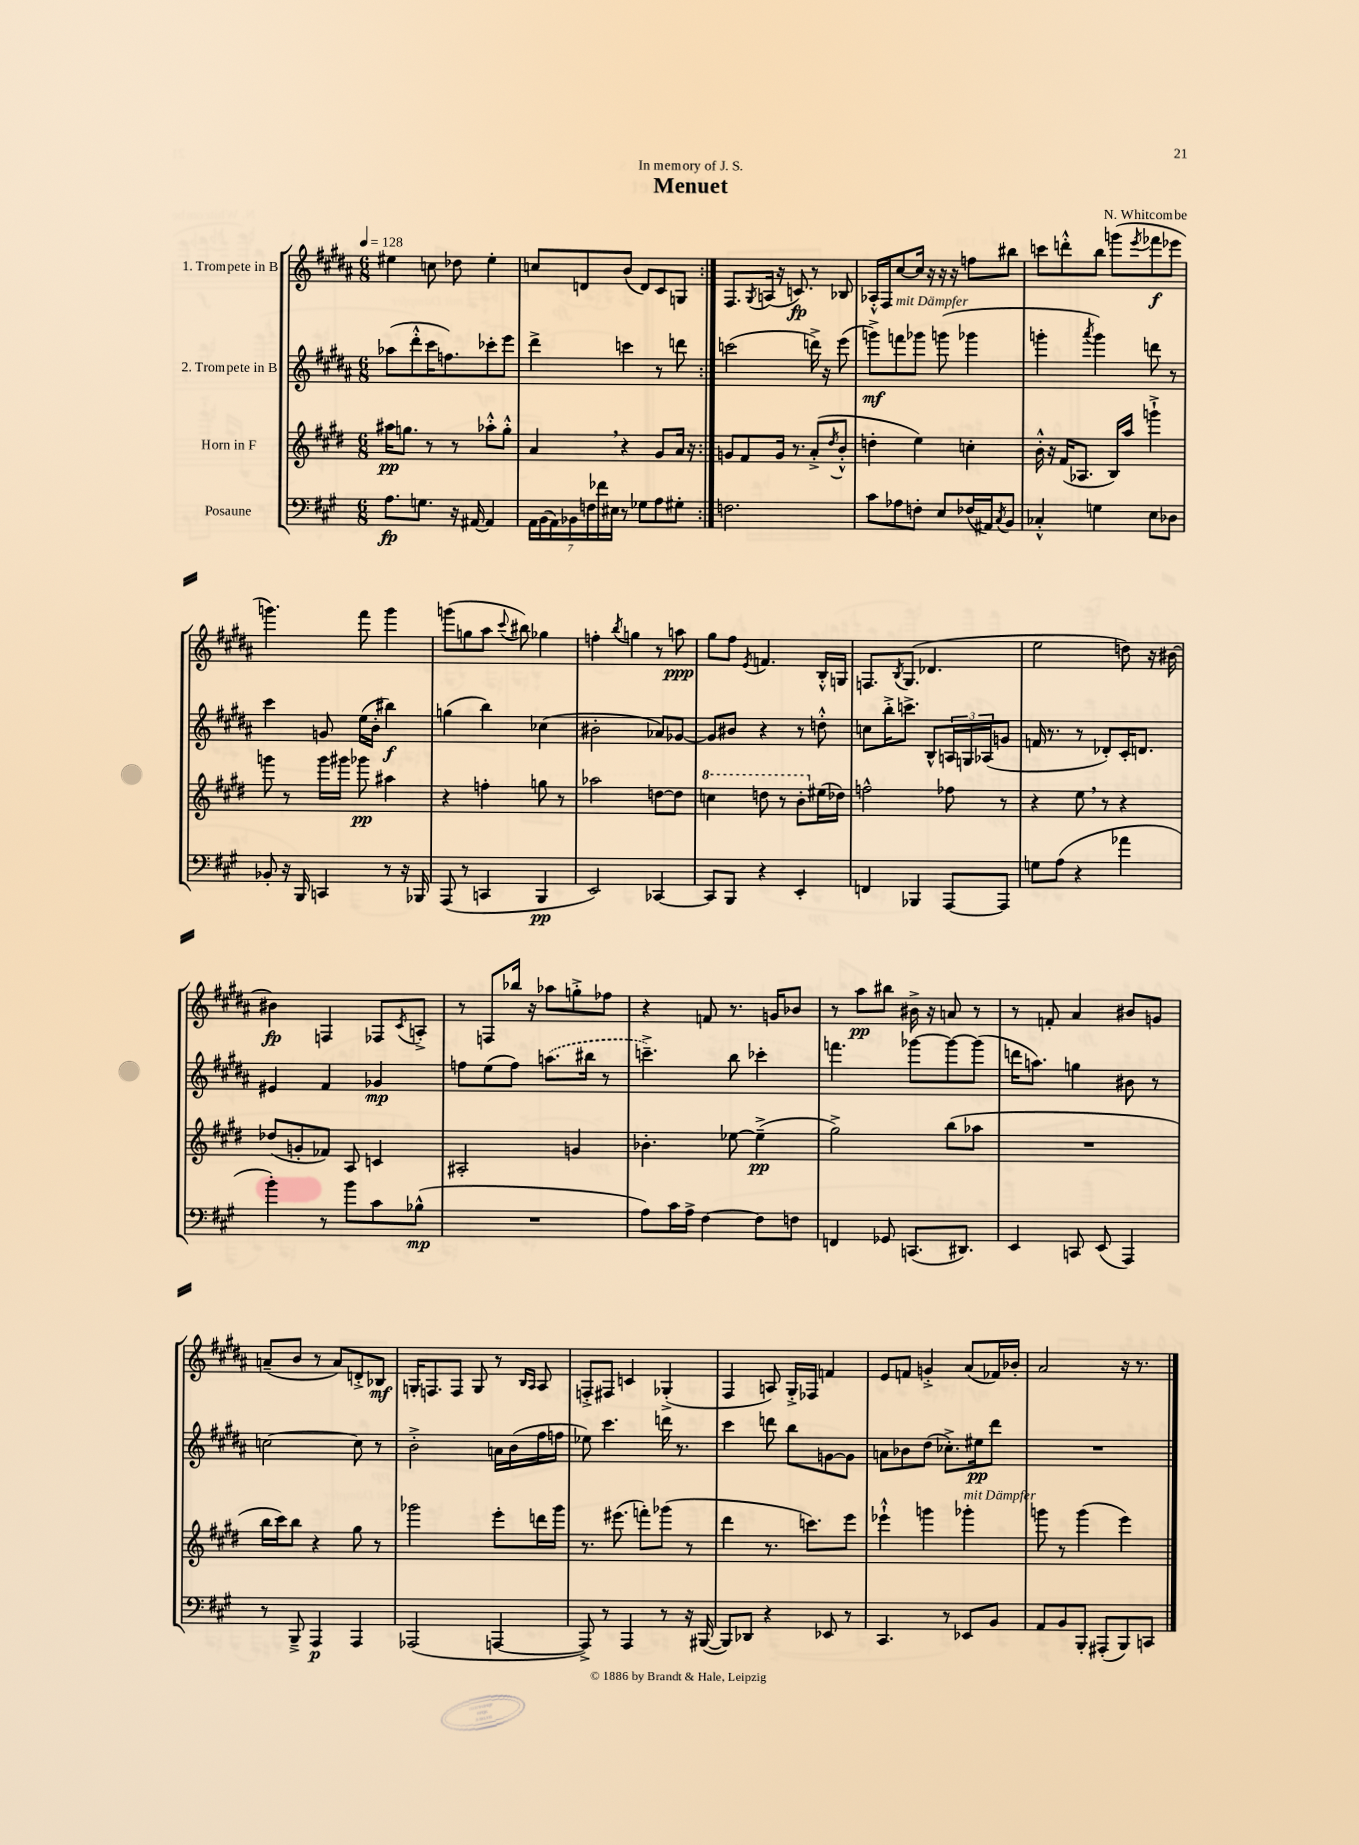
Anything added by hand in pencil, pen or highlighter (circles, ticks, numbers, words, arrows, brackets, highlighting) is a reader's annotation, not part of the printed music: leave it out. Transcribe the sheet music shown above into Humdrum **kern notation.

**kern	**dynam	**kern	**dynam	**kern	**dynam	**kern	**dynam
*part4	*part4	*part3	*part3	*part2	*part2	*part1	*part1
*staff4	*staff4	*staff3	*staff3	*staff2	*staff2	*staff1	*staff1
*I"Posaune	*	*I"Horn in F	*	*I"2. Trompete in B	*	*I"1. Trompete in B	*
*clefF4	*	*clefG2	*	*clefG2	*	*clefG2	*
*k[f#c#g#]	*	*k[f#c#g#d#]	*	*k[f#c#g#d#a#]	*	*k[f#c#g#d#a#]	*
*M6/8	*	*M6/8	*	*M6/8	*	*M6/8	*
*MM128	*	*MM128	*	*MM128	*	*MM128	*
=1	=1	=1	=1	=1	=1	=1	=1
8.A\L	fp	16aa#X\KL	pp	(8aa-X\L	.	4ee#X\	.
.	.	8.ggn\J	.	.	.	.	.
.	.	.	.	8ddd#'^^\	.	.	.
8.Gn\J	.	.	.	.	.	.	.
.	.	8r	.	16ccc#\K	.	8ccn\	.
.	.	.	.	8.ffn\)	.	.	.
16r	.	8r	.	.	.	8dd-X\	.
[16AA#X/	.	.	.	.	.	.	.
4AA#/]	.	8aa-X'^^\L	.	8ccc-X'\	.	4ee#'\	.
.	.	8gg'^^\J	.	8eee\J	.	.	.
=2	=2	=2	=2	=2	=2	=2	=2
28AA\LL	.	4a,/	.	4ddd#^\	.	8ccn/L	.
(28BB\	.	.	.	.	.	.	.
28AA\)	.	.	.	.	.	.	.
28BB-X\	.	.	.	.	.	.	.
.	.	.	.	.	.	8dn/	.
28Fn\	.	.	.	.	.	.	.
28f-X\	.	.	.	.	.	.	.
28E#X\JJ	.	.	.	.	.	.	.
8r	.	4r	.	4cccn\	.	(8b/J	.
8G-X\L	.	.	.	.	.	8d/L)	.
8A\	.	8g#/L	.	8r	.	8c#/	.
8G#X'\J	.	16a/Jk	.	8dddn\	.	8Gn/J	.
.	.	16r	.	.	.	.	.
=3:|!	=3:|!	=3:|!	=3:|!	=3:|!	=3:|!	=3:|!	=3:|!
2.Fn\	.	8gn/L	.	(2cccn\	.	8.F#/L	.
.	.	8f#/	.	.	.	.	.
.	.	.	.	.	.	8qG#/	.
.	.	.	.	.	.	(16An/Jk	.
.	.	16g/Jk	.	.	.	16r	.
.	.	8.r	.	.	.	8.cn/)	fp
.	.	(8a'^/L	.	16dddn^\)	.	8r	.
.	.	.	.	16r	.	.	.
.	.	8qdd#/	.	.	.	.	.
.	.	8b'^^/J	.	(8eee\	.	8B-X/	.
=4	=4	=4	=4	=4	=4	=4	=4
8c#\L	.	4ddn'\	.	8gggn^\L)	mf	16A-X'^^/LL	.
.	.	.	.	.	.	16F#/J	.
!	!	!	!	!LO:TX:a:i:t=mit Dämpfer	!	!	!
8A-X\	.	.	.	8fffn\	.	[8cc#/	.
8Fn'\J	.	4ee\)	.	8ggg-X\J	.	16cc#/Jk]	.
.	.	.	.	.	.	16r	.
8E/L	.	.	.	(8gggn\	.	16r	.
.	.	.	.	.	.	16r	.
(16F-X/L	.	4ccn'\	.	4ggg-X\	.	8ffn\L	.
16AA#X/J)	.	.	.	.	.	.	.
8qC#/	.	.	.	.	.	.	.
8BB/J	.	.	.	.	.	8bb#X\J	.
=5	=5	=5	=5	=5	=5	=5	=5
4C-X'^^/	.	16b'^^\	.	4gggn'\	.	8cccn\L	.
.	.	16r	.	.	.	.	.
.	.	(16f#/KL	.	.	.	8dddn'^^\	.
.	.	8.A-X/J	.	.	.	.	.
.	.	.	.	8qaaa#/	.	.	.
4Gn\	.	.	.	4ggg\)	.	8bb\J	.
.	.	16B/LL)	.	.	.	(8gggn\L	.
.	.	16aa/JJ	.	.	.	.	.
.	.	.	.	.	.	8qeee/	.
8E\L	.	4gggn`^\	.	8dddn\	.	8fff-X\	f
8D-X\J	.	.	.	8r	.	8eee-X\J	.
!!LO:LB:g=z
=6	=6	=6	=6	=6	=6	=6	=6
8BB-X'/	.	8gggn\	.	4ccc#\	.	4.gggn\)	.
16r	.	8r	.	.	.	.	.
16BBB/	.	.	.	.	.	.	.
4CCn/	.	16ggg\LL	.	8gn/	.	.	.
.	.	16ggg#X\JJ	.	.	.	.	.
.	.	8ggg-X\	pp	(16ee\LL	.	8fff#\	.
.	.	.	.	16b'\JJ	.	.	.
8r	.	4aa#X\	.	4bb#X\)	f	4ggg\	.
16r	.	.	.	.	.	.	.
16BBB-X/	.	.	.	.	.	.	.
=7	=7	=7	=7	=7	=7	=7	=7
(8AAA/	.	4r	.	(4ggn\	.	(8gggn\L	.
8r	.	.	.	.	.	8ggn\	.
4CCn/	.	4ffn'\	.	4bb\)	.	8aa#\J	.
.	.	.	.	.	.	8qqccc#/	.
.	.	.	.	.	.	8bb#X\)	.
4BBB/	pp	8ggn\	.	(4cc-X\	.	4gg-X\	.
.	.	8r	.	.	.	.	.
=8	=8	=8	=8	=8	=8	=8	=8
2EE/)	.	2aa-X\	.	2b#X'\	.	4ffn'\	.
.	.	.	.	.	.	8qbb/	.
.	.	.	.	.	.	4ggn\	.
[4CC-X/	.	[8ddn\L	.	8a-X/L)	.	8r	.
.	.	8dd\J]	.	[8g-X/J	.	8aan\	ppp
=9	=9	=9	=9	=9	=9	=9	=9
*	*	*8va	*	*	*	*	*
8CC-/L]	.	4cccn\	.	8g-/L]	.	8gg#\L	.
8BBB/J	.	.	.	8b#X/J	.	8ff#\J	.
.	.	.	.	.	.	8qe/	.
4r	.	8dddn\	.	4r	.	4.fn/	.
.	.	8r	.	.	.	.	.
4EE'/	.	8bb'\L	.	8r	.	.	.
*	*	*X8va	*	*	*	*	*
.	.	(16ee#X\L	.	8ddn'^^\	.	16B'^^/LL	.
.	.	16dd-X\JJ)	.	.	.	16Gn/JJ	.
=10	=10	=10	=10	=10	=10	=10	=10
4FFn/	.	2ffn^^\	.	8ccn\L	.	8.Fn/L	.
.	.	.	.	16bb'^\K	.	.	.
.	.	.	.	.	.	8qB/	.
.	.	.	.	8.cccn^\J	.	(8.G#/J	.
4BBB-X/	.	.	.	.	.	.	.
.	.	.	.	8B^^/L	.	4.d-X/	.
[8AAA/L	.	8ff-X\	.	24An/L	.	.	.
.	.	.	.	24Gn/	.	.	.
.	.	.	.	(24A-X/J	.	.	.
8AAA/J]	.	8r	.	8gn/J	.	.	.
=11	=11	=11	=11	=11	=11	=11	=11
8Gn\L	.	4r	.	16fn/	.	2ee\	.
.	.	.	.	8.r	.	.	.
(8A\J	.	.	.	.	.	.	.
4r	.	8ee,\	.	8r	.	.	.
.	.	8r	.	8d-X'/L)	.	.	.
4a-X\	.	4r	.	16c#'/K	.	8ddn\)	.
.	.	.	.	8.dn/J	.	.	.
.	.	.	.	.	.	16r	.
.	.	.	.	.	.	[16b#X\	.
!!LO:LB:g=z
=12	=12	=12	=12	=12	=12	=12	=12
4b'\)	.	(8dd-X/L	.	4e#X/	.	4b#X\]	fp
.	.	8gn'/	.	.	.	.	.
8r	.	8f-X/J)	.	4f#/	.	4Fn/	.
8b\L	.	8A/	.	.	.	.	.
8c#\	.	4cn/	.	4g-X/	mp	8F-X/L	.
.	.	.	.	.	.	8qc#/	.
(8B-X^^\J	mp	.	.	.	.	8An'^/J	.
=13	=13	=13	=13	=13	=13	=13	=13
2.r	.	2A#X'/	.	8ffn\L	.	8r	.
.	.	.	.	(8ee\	.	8Fn/L	.
.	.	.	.	8ff\J)	.	16bb-X/Jk	.
.	.	.	.	.	.	16r	.
.	.	.	.	(8.aan\L	.	8aa-X\L	.
.	.	4gn/	.	.	.	8ggn'^\	.
.	.	.	.	16bb#X\Jk	.	.	.
.	.	.	.	8r	.	8ff-X\J	.
=14	=14	=14	=14	=14	=14	=14	=14
8A\L)	.	4.b-X'\	.	4.cccn~^\)	.	4r	.
16c#\L	.	.	.	.	.	.	.
16A^\JJ	.	.	.	.	.	.	.
[4F#\	.	.	.	.	.	8fn/	.
.	.	[8ee-X\	.	8bb\	.	8.r	.
8F#\L]	.	(4ee-~^\]	pp	4ccc-X'\	.	.	.
.	.	.	.	.	.	16gn/KL	.
8Fn\J	.	.	.	.	.	8b-X/J	.
=15	=15	=15	=15	=15	=15	=15	=15
4FFn/	.	2gg#^\)	.	4.fffn\	.	8r	.
.	.	.	.	.	.	8aa#\L	pp
8GG-X/	.	.	.	.	.	8bb#X\J	.
(8.CCn/L	.	.	.	[8ggg-X\L	.	16b#X^\	.
.	.	.	.	.	.	16r	.
.	.	(8bb\L	.	8ggg-\_	.	8an/	.
8.DD#X/J)	.	.	.	.	.	.	.
.	.	8aa-X\J	.	(8ggg-\J]	.	8r	.
=16	=16	=16	=16	=16	=16	=16	=16
4EE/	.	2.r	.	16dddn\KL	.	8r	.
.	.	.	.	8.aan\J)	.	.	.
.	.	.	.	.	.	8fn'/	.
8CCn/	.	.	.	4ggn\	.	4a#/	.
(8EE/	.	.	.	.	.	.	.
4AAA/)	.	.	.	8b#X\	.	8b#X/L	.
.	.	.	.	8r	.	8gn/J	.
!!LO:LB:g=z
=17	=17	=17	=17	=17	=17	=17	=17
8r	.	16bb\LL	.	[2ccn\	.	(8an~/L	.
.	.	16ccc#\J)	.	.	.	.	.
8BBB~^/	.	8bb\J	.	.	.	8b/J	.
4AAA/	p	4r	.	.	.	8r	.
.	.	.	.	.	.	8a/L)	.
4AAA/	.	8gg#\	.	8cc\]	.	8dn'^/	.
.	.	8r	.	8r	.	8B-X/J	mf
=18	=18	=18	=18	=18	=18	=18	=18
(2AAA-X/	.	2ggg-X\	.	2b'^\	.	16Gn'/KL	.
.	.	.	.	.	.	8.Fn/	.
.	.	.	.	.	.	8F/J	.
.	.	.	.	.	.	8G/	.
[4AAAn/	.	8eee'\L	.	16an\LL	.	8r	.
.	.	.	.	(16b\	.	.	.
.	.	.	.	.	.	16qqB/LL	.
.	.	.	.	.	.	16qqA#/JJ	.
.	.	16dddn\L	.	16ff#\	.	8A#/	.
.	.	16ggg-\JJ	.	16ffn\JJ	.	.	.
=19	=19	=19	=19	=19	=19	=19	=19
8AAA^/])	.	8.r	.	8ee-X\)	.	8Fn'^/L	.
8r	.	.	.	4.ccc#\	.	8F#X/J	.
.	.	(8.eee#X\	.	.	.	.	.
4AAA/	.	.	.	.	.	4cn/	.
.	.	8fffn'\L)	.	.	.	.	.
8r	.	(8ggg-X\J	.	16dddn\	.	(4G-X'^/	.
.	.	.	.	8.r	.	.	.
16r	.	8r	.	.	.	.	.
([16BBB#X/	.	.	.	.	.	.	.
=20	=20	=20	=20	=20	=20	=20	=20
8BBB#/L])	.	4ddd#\	.	4ccc#\	.	4F#/	.
8DD-X/J	.	.	.	.	.	.	.
4r	.	8.r	.	8dddn\	.	8An/)	.
.	.	.	.	8bb\L	.	16G#'^/LL	.
.	.	8.cccn\L)	.	.	.	16F-X/JJ	.
8EE-X/	.	.	.	[8gn\	.	4fn/	.
8r	.	8eee\J	.	8g\J]	.	.	.
=21	=21	=21	=21	=21	=21	=21	=21
4.CC#/	.	4eee-X`^^\	.	8an\L	.	8e/L	.
.	.	.	.	8b-X\	.	8fn/J	.
.	.	4gggn\	.	(8dd#\J	.	4gn'^/	.
8r	.	.	.	8.cc-X'^\L)	.	.	.
!	!	!LO:TX:a:i:t=mit Dämpfer	!	!	!	!	!
8EE-X/L	.	4ggg-X'\	.	.	.	(8a#/L	.
.	.	.	.	16ee#X\k	pp	.	.
8BB/J	.	.	.	8ddd#\J	.	16f-X/L)	.
.	.	.	.	.	.	16b-X'/JJ	.
=22	=22	=22	=22	=22	=22	=22	=22
8AA/L	.	8gggn\	.	2.r	.	2a#/	.
8BB/	.	8r	.	.	.	.	.
8BBB'/J	.	(4ggg\	.	.	.	.	.
(8AAA#X'/L	.	.	.	.	.	.	.
8BBB/)	.	4eee\)	.	.	.	16r	.
.	.	.	.	.	.	8.r	.
8CCn/J	.	.	.	.	.	.	.
==	==	==	==	==	==	==	==
*-	*-	*-	*-	*-	*-	*-	*-
